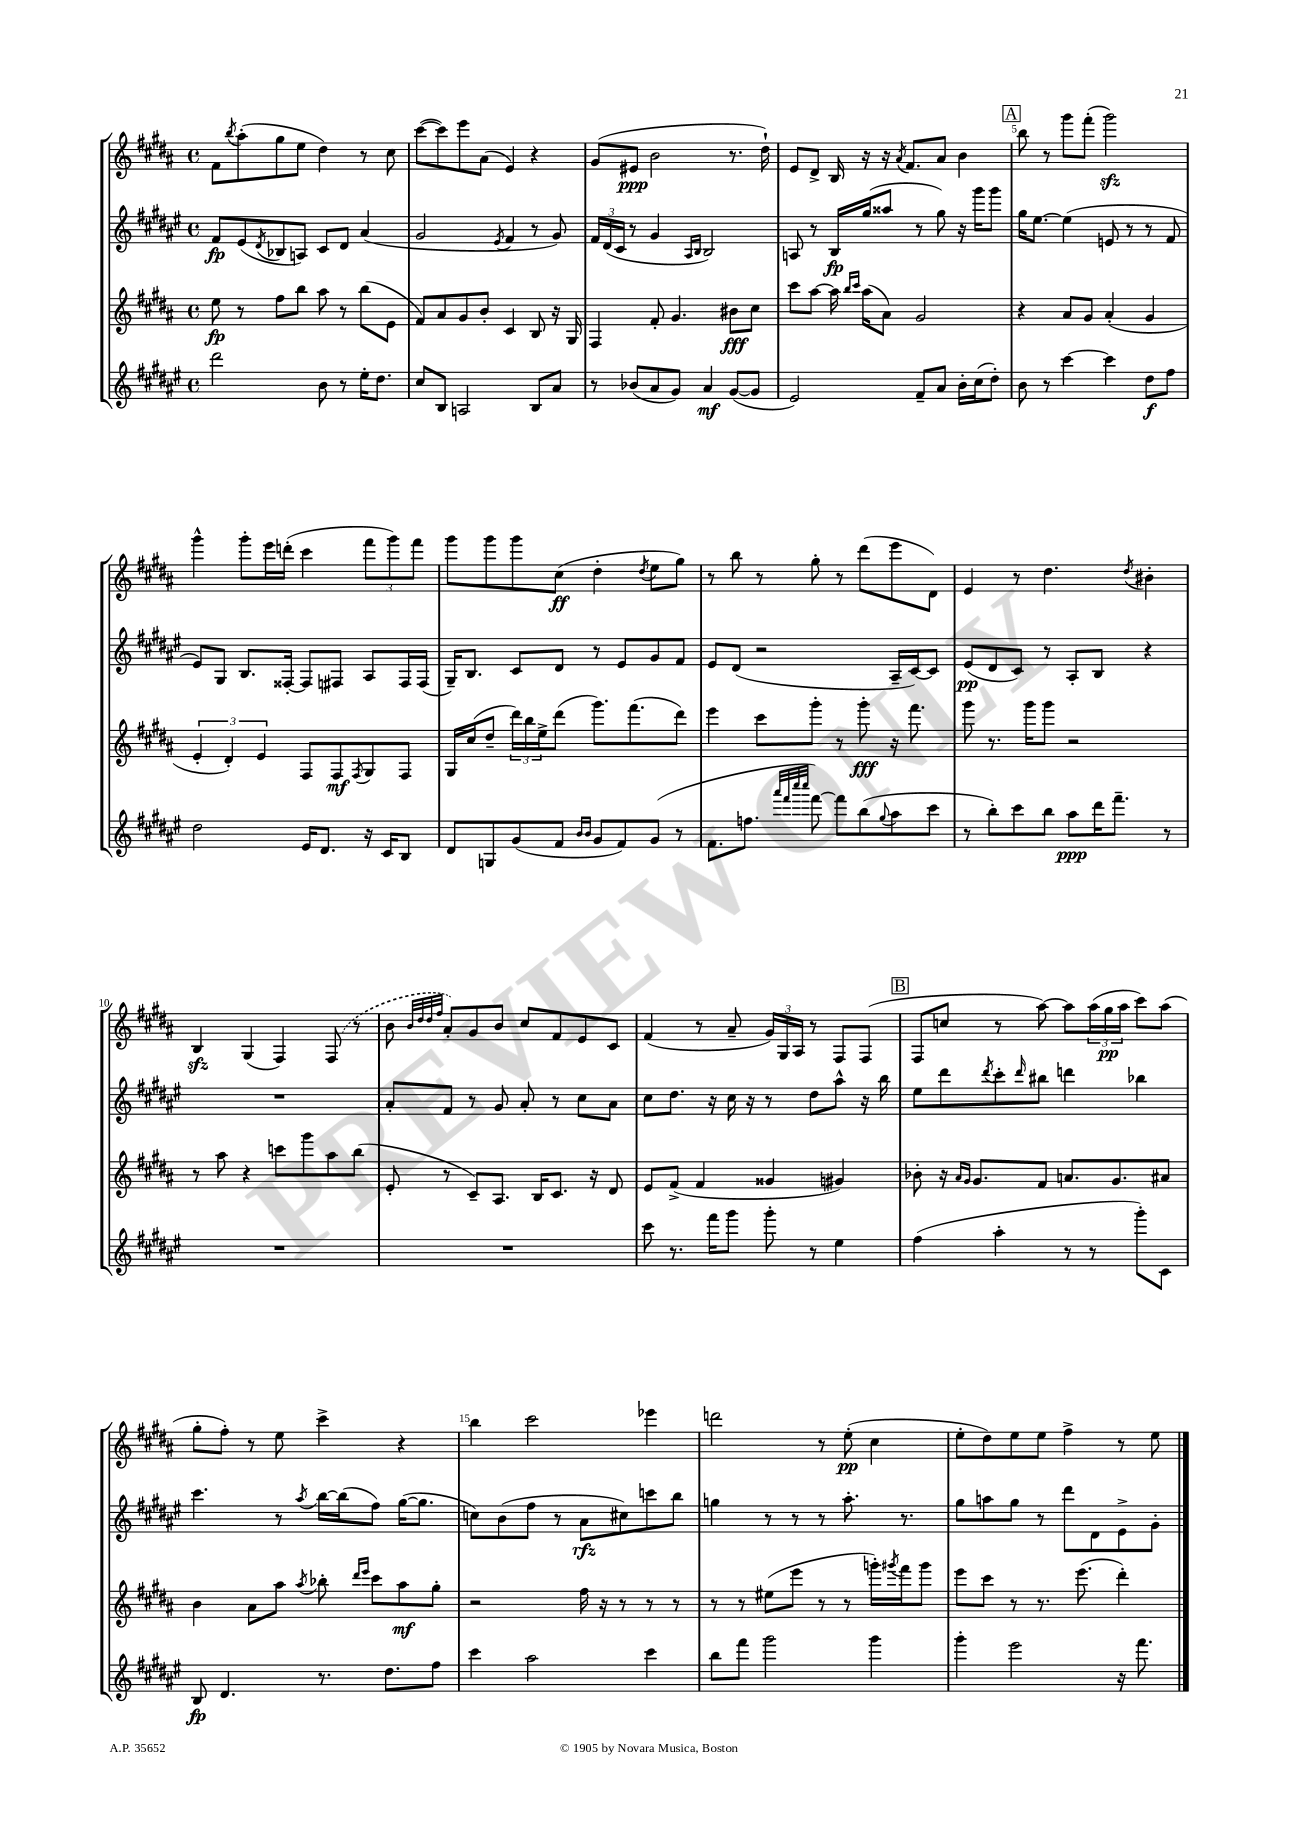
<<
\new StaffGroup <<
\new Staff = "s0" {
    \clef treble \key b \major \defaultTimeSignature \time 4/4
    fis'8 \acciaccatura { b''8 } ais''8-.( gis''8 e''8 dis''4) r8 cis''8 |
    cis'''8~( cis'''8) e'''8 ais'8( e'4) r4 |
    gis'8( eis'8\ppp b'2 r8. dis''16-!) |
    e'8 dis'8-> b16 r16 r16 \acciaccatura { ais'8 } fis'8. ais'8 b'4 |
    \mark \markup { \box "A" } b''8 r8 gis'''8 fis'''8-.( gis'''2\sfz) |
    gis'''4-^ gis'''8-. e'''16 d'''16-.( cis'''4 \tuplet 3/2 { fis'''8 gis'''8) fis'''8 } |
    gis'''8 gis'''8 gis'''8 cis''8\ff( dis''4-. \acciaccatura { dis''8 } e''8 gis''8) |
    r8 b''8 r8 gis''8-. r8 dis'''8( e'''8 dis'8) |
    e'4 r8 dis''4. \acciaccatura { dis''8 } bis'4-. |
    b4\sfz gis4( fis4) \once \slurDashed fis8( r8 |
    b'8 \grace { b'32 dis''32 dis''32 fis''32 } ais'8-.) gis'8 b'8 cis''8 fis'8 e'8 cis'8 |
    fis'4( r8 ais'8-- \tuplet 3/2 { gis'16) gis16 ais16 } r8 fis8 fis8( |
    \mark \markup { \box "B" } fis8 c''8 r8 ais''8~) ais''8 \tuplet 3/2 { ais''16( gis''16\pp ais''16 } cis'''8) ais''8( |
    gis''8-. fis''8-.) r8 e''8 cis'''4-> r4 |
    b''4 cis'''2 ees'''4 |
    d'''2 r8 e''8-.\pp( cis''4 |
    e''8-. dis''8) e''8 e''8 fis''4-> r8 e''8 \bar "|." |
}
\new Staff = "s1" {
    \clef treble \key fis \major \defaultTimeSignature \time 4/4
    fis'8\fp eis'8( \acciaccatura { dis'8 } bes8 a8) cis'8 dis'8 ais'4( |
    gis'2 \acciaccatura { eis'8 } fis'4 r8 gis'8) |
    \tuplet 3/2 { fis'16 dis'16( cis'16 } r8 gis'4 \grace { ais16 b16 } b2) |
    a8 r8 b16\fp gis''16( aisis''8 r8 gis''8) r16 gis'''16 gis'''8 |
    \mark \markup { \box "A" } gis''16 eis''8.~ eis''4( e'8 r8 r8 fis'8 |
    eis'8) gis8 b8. fisis16~-. fisis8 fis8 ais8 fis16 fis16( |
    gis16--) b8. cis'8 dis'8 r8 eis'8 gis'8 fis'8 |
    eis'8 dis'8( r2 ais16-- cis'16~) cis'8 |
    eis'8\pp( dis'8 cis'8) r8 ais8-. b8 r4 |
    R1 |
    ais'8-. fis'8 r8 gis'8 ais'8-. r8 cis''8 ais'8 |
    cis''8 dis''8. r16 cis''16 r16 r8 dis''8 ais''8-^ r16 b''16 |
    \mark \markup { \box "B" } eis''8 dis'''8 \acciaccatura { dis'''8 } cis'''8-. \grace { dis'''16 } bis''8 d'''4 bes''4 |
    cis'''4. r8 \acciaccatura { ais''8 } b''16~ b''16( fis''8) gis''16~( gis''8. |
    c''8) b'8( fis''8 r8 ais'8\rfz cis''8) c'''8 b''8 |
    g''4 r8 r8 r8 ais''8.-. r8. |
    gis''8 a''8 gis''8 r8 dis'''8 dis'8 eis'8-> gis'8-. \bar "|." |
}
\new Staff = "s2" {
    \clef treble \key b \major \defaultTimeSignature \time 4/4
    e''8\fp r8 fis''8 b''8 ais''8 r8 b''8( e'8 |
    fis'8) ais'8 gis'8 b'8-. cis'4 b8 r16 gis16 |
    fis4 fis'8-. gis'4. bis'8\fff cis''8 |
    cis'''8 ais''8~ ais''16 \grace { b''16 cis'''16 } ais''16( ais'8) gis'2 |
    \mark \markup { \box "A" } r4 ais'8 gis'8 ais'4-.( gis'4 |
    \tuplet 3/2 { e'4-. dis'4-.) e'4 } fis8 fis8\mf \acciaccatura { fis8 } gis8 fis8 |
    gis16 cis''16( dis''8-- \tuplet 3/2 { dis'''16) b''16 e''16-> } dis'''8( gis'''8.) fis'''8.( dis'''8) |
    e'''4 cis'''8 gis'''8-. r8 gis'''8-.\fff r16 fis'''8. |
    gis'''8 r8. gis'''16 gis'''8 r2 |
    r8 ais''8 r4 c'''8 gis'''8 ais''8 b''8( |
    e'8-. r8 cis'8--) ais8. b16 cis'8. r16 dis'8 |
    e'8 fis'8->( fis'4 gisis'4 gis'4) |
    \mark \markup { \box "B" } bes'8-. r16 \grace { ais'16 gis'16 } gis'8. fis'8 a'8. gis'8. ais'8 |
    b'4 ais'8 ais''8 \acciaccatura { ais''8 } bes''8-. \grace { dis'''16 e'''16 } cis'''8 ais''8\mf gis''8-. |
    r2 fis''16 r16 r8 r8 r8 |
    r8 r8 eis''8( e'''8 r8 r8 g'''16-.) \acciaccatura { gis'''8 } fis'''16 gis'''8 |
    e'''8 cis'''8 r8 r8. e'''8.( dis'''4-.) \bar "|." |
}
\new Staff = "s3" {
    \clef treble \key fis \major \defaultTimeSignature \time 4/4
    dis'''2 b'8 r8 eis''16-. dis''8. |
    cis''8 b8 a2 b8 ais'8 |
    r8 bes'8( ais'8 gis'8) ais'4\mf gis'8~( gis'8 |
    eis'2) fis'8-- ais'8 b'16-. cis''16( dis''8-.) |
    \mark \markup { \box "A" } b'8 r8 cis'''4~ cis'''4 dis''8\f fis''8 |
    dis''2 eis'16 dis'8. r16 cis'16 b8 |
    dis'8 g8 gis'8( fis'8 \grace { b'16 b'16 } gis'8 fis'8) gis'8( r8 |
    fis'8. f''8. \grace { ais'''32 fis'''32 cis''''32 cis''''32 } fis'''8~) fis'''8 b''8( \appoggiatura { gis''8 } ais''8 cis'''8 |
    r8 b''8-.) cis'''8 b''8 ais''8\ppp dis'''16 fis'''8.-- r8 |
    R1 |
    R1 |
    cis'''8 r8. fis'''16 gis'''8 gis'''8-. r8 eis''4 |
    \mark \markup { \box "B" } fis''4( ais''4-. r8 r8 gis'''8-.) cis'8 |
    b8\fp dis'4. r8. dis''8. fis''8 |
    cis'''4 ais''2 cis'''4 |
    b''8 fis'''8 gis'''2 gis'''4 |
    gis'''4-. eis'''2 r16 fis'''8. \bar "|." |
}
>>
>>
\layout { \context { \Score \override BarNumber.break-visibility = ##(#f #t #t) barNumberVisibility = #(every-nth-bar-number-visible 5) } }
